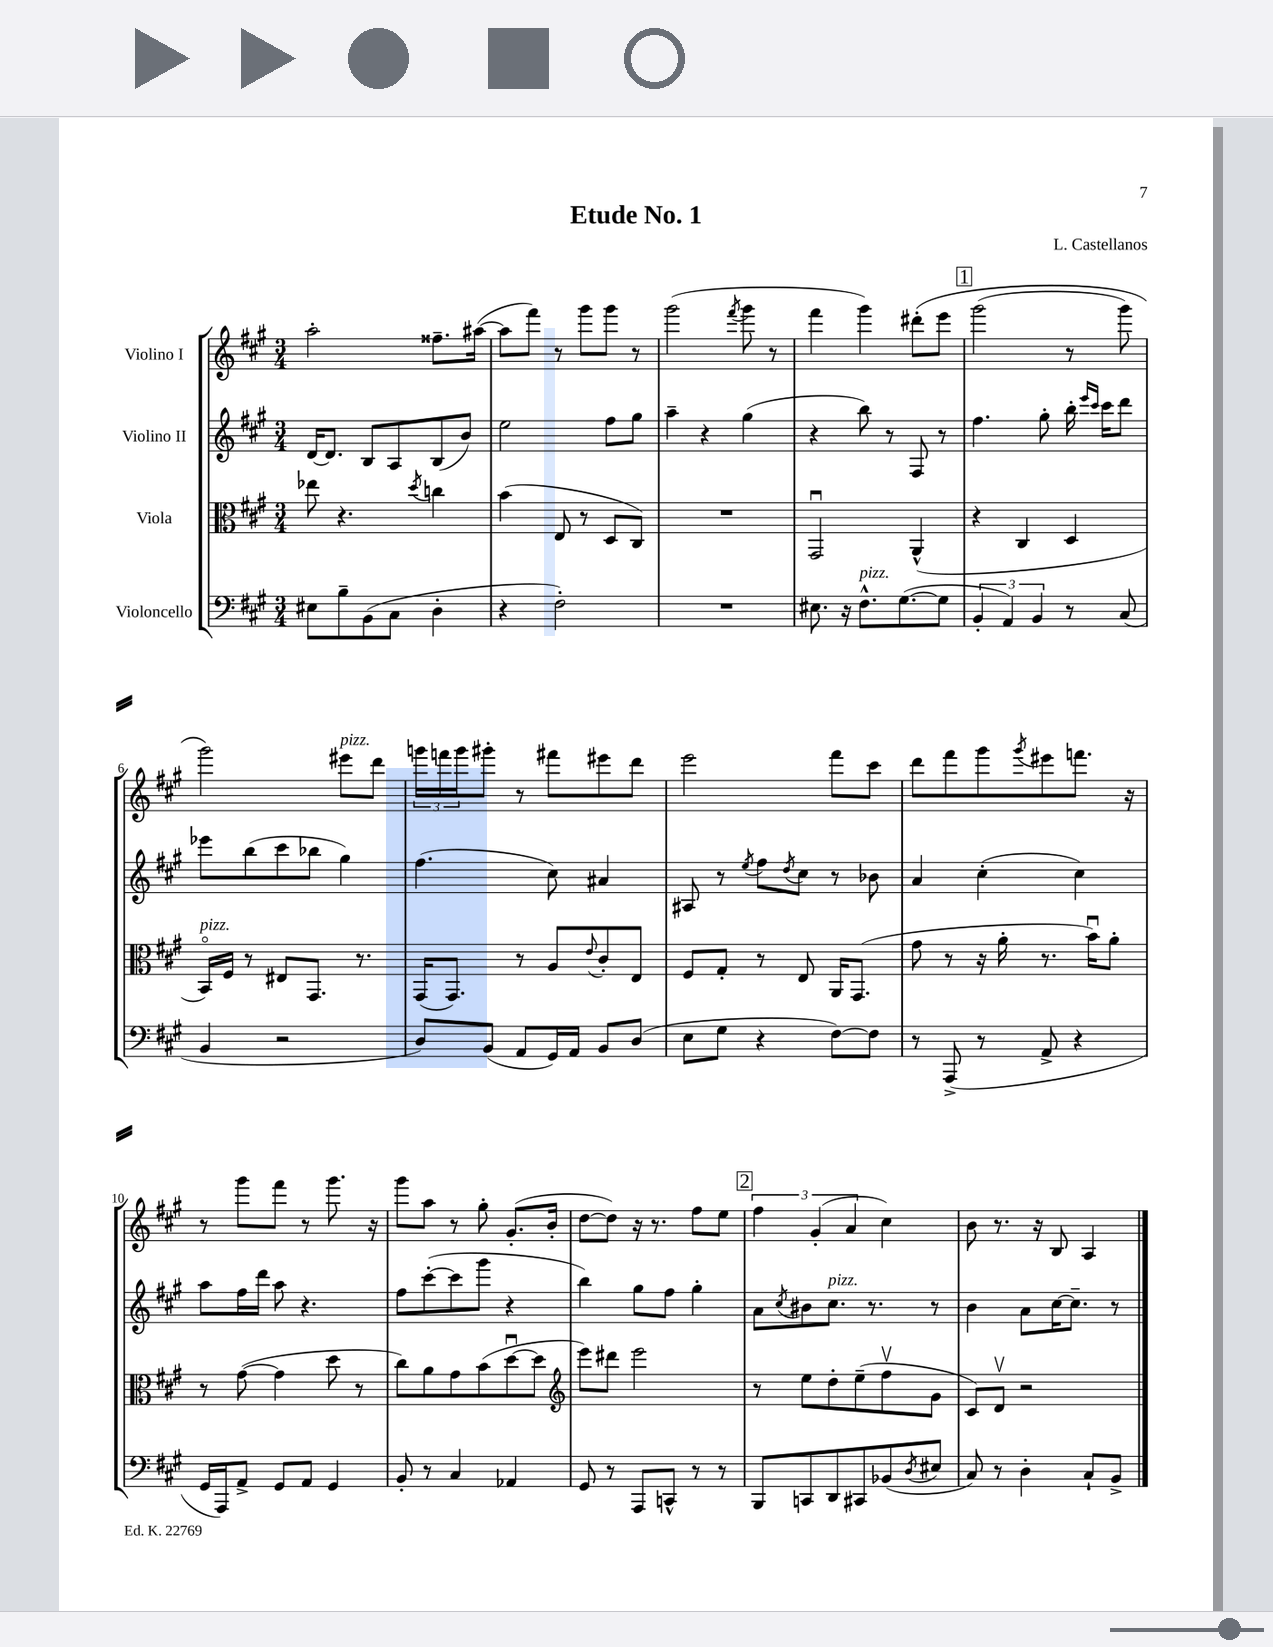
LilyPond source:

\header { title = "Etude No. 1" composer = "L. Castellanos" }
<<
\new StaffGroup <<
\new Staff = "s0" \with { instrumentName = "Violino I" } {
    \clef treble \key a \major \numericTimeSignature \time 3/4
    a''2-. fisis''8.-- ais''16~( |
    ais''8 fis'''8) r8 gis'''8 gis'''8 r8 |
    gis'''2( \acciaccatura { fis'''8 } gis'''8 r8 |
    fis'''4 gis'''4) dis'''8-.\( e'''8 |
    \mark \markup { \box "1" } gis'''2( r8 gis'''8) |
    gis'''2\) eis'''8^\markup { \italic "pizz." } d'''8 |
    \tuplet 3/2 { g'''16 f'''16 g'''16 } gis'''8-. r8 fis'''8 eis'''8 d'''8 |
    e'''2 fis'''8 cis'''8 |
    d'''8 fis'''8 gis'''8 \acciaccatura { gis'''8 } eis'''8 f'''8. r16 |
    r8 gis'''8 fis'''8 r8 gis'''8. r16 |
    gis'''8 a''8 r8 gis''8-. gis'8.-.( b'16-. |
    d''8~ d''8) r16 r8. fis''8 e''8 |
    \mark \markup { \box "2" } \tuplet 3/2 { fis''4 gis'4-.( a'4 } cis''4) |
    b'8 r8. r16 b8 a4 \bar "|." |
}
\new Staff = "s1" \with { instrumentName = "Violino II" } {
    \clef treble \key a \major \numericTimeSignature \time 3/4
    d'16~ d'8. b8 a8 b8( b'8) |
    e''2 fis''8 gis''8 |
    a''4-- r4 gis''4( |
    r4 b''8) r8 fis8 r8 |
    \mark \markup { \box "1" } fis''4. gis''8-. b''16-. \grace { e'''16 cis'''16 } cis'''16 d'''8 |
    ees'''8 b''8( cis'''8 bes''8 gis''4) |
    fis''4.( cis''8) ais'4 |
    ais8 r8 \acciaccatura { e''8 } fis''8 \acciaccatura { d''8 } cis''8 r8 bes'8 |
    a'4 cis''4-.( cis''4) |
    a''8 fis''16 d'''16 a''8 r4. |
    fis''8 cis'''8~-.( cis'''8 gis'''8 r4 |
    b''4) gis''8 fis''8 gis''4-. |
    \mark \markup { \box "2" } a'8 \acciaccatura { cis''8 } bis'8 cis''8.^\markup { \italic "pizz." } r8. r8 |
    b'4 a'8 cis''16~ cis''8.-- r8 \bar "|." |
}
\new Staff = "s2" \with { instrumentName = "Viola" } {
    \clef alto \key a \major \numericTimeSignature \time 3/4
    ees''8 r4. \acciaccatura { d''8 } c''4 |
    b'4( e8 r8 d8 cis8) |
    R2. |
    gis,2\downbow a,4-^( |
    \mark \markup { \box "1" } r4 cis4 d4 |
    b,16\flageolet^\markup { \italic "pizz." }) fis16 r8 eis8 gis,8. r8. |
    gis,16( gis,8.) r8 a8 \appoggiatura { e'8 } cis'8-. e8 |
    fis8 gis8-. r8 e8 a,16 gis,8.( |
    gis'8 r8 r16 a'16-. r8. b'16\downbow) a'8-. |
    r8 gis'8~( gis'4 d''8 r8 |
    cis''8) a'8 gis'8 b'8( d''8~\downbow d''8 |
    \clef treble e'''8) dis'''8 e'''2 |
    \mark \markup { \box "2" } r8 e''8 d''8-. e''8--( fis''8\upbow gis'8 |
    cis'8) d'8\upbow r2 \bar "|." |
}
\new Staff = "s3" \with { instrumentName = "Violoncello" } {
    \clef bass \key a \major \numericTimeSignature \time 3/4
    eis8 b8-- b,8( cis8 d4-. |
    r4 fis2-.) |
    R2. |
    eis8. r16 fis8.-^^\markup { \italic "pizz." } gis8.~( gis8 |
    \mark \markup { \box "1" } \tuplet 3/2 { b,4-. a,4) b,4 } r8 cis8( |
    b,4 r2 |
    d8) b,8( a,8 gis,16) a,16 b,8 d8( |
    e8 gis8 r4 fis8~) fis8 |
    r8 a,,8->( r8 a,8-> r4 |
    gis,16 a,,16) a,8-> gis,8 a,8 gis,4 |
    b,8-. r8 cis4 aes,4 |
    gis,8 r8 a,,8 c,8-^ r8 r8 |
    \mark \markup { \box "2" } b,,8 c,8 d,8 cis,8 bes,8( \acciaccatura { d8 } eis8 |
    cis8) r8 d4-. cis8-! b,8-> \bar "|." |
}
>>
>>
